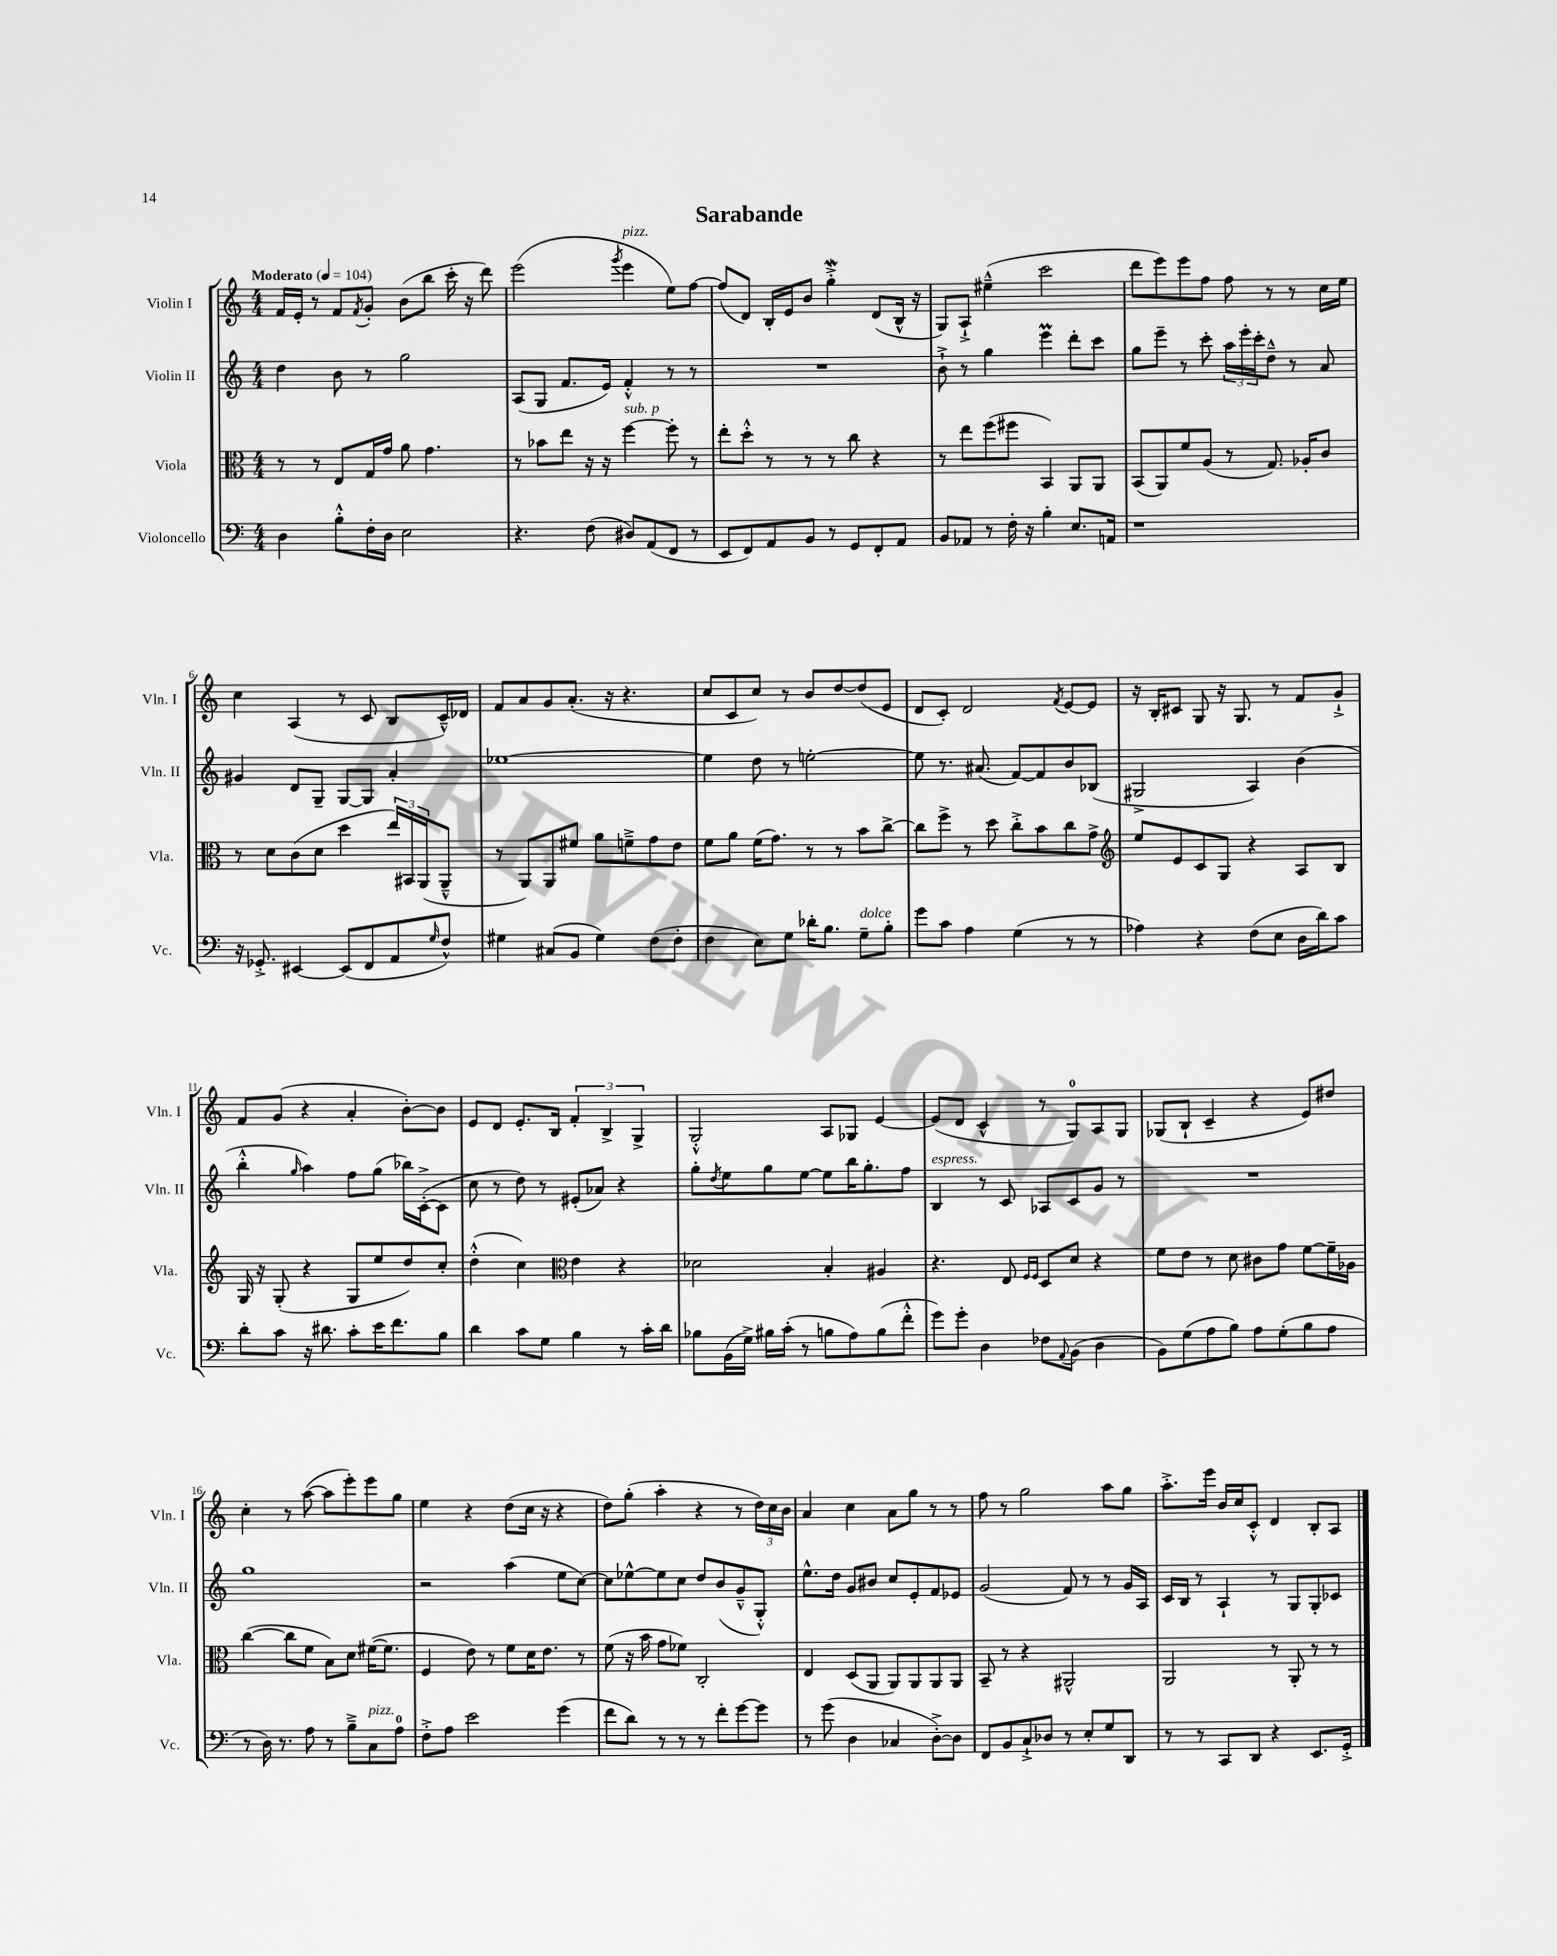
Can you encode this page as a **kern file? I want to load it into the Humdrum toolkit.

**kern	**kern	**kern	**kern
*part4	*part3	*part2	*part1
*staff4	*staff3	*staff2	*staff1
*I"Violoncello	*I"Viola	*I"Violin II	*I"Violin I
*I'Vc.	*I'Vla.	*I'Vln. II	*I'Vln. I
*clefF4	*clefC3	*clefG2	*clefG2
*k[]	*k[]	*k[]	*k[]
*M4/4	*M4/4	*M4/4	*M4/4
*MM104	*MM104	*MM104	*MM104
=1	=1	=1	=1
!	!	!	!LO:TX:a:B:t=Moderato
4D\	8r	4dd\	16f/LL
.	.	.	16e'/JJ
.	8r	.	8r
8B'^^\L	8E/L	8b\	8f/L
.	.	.	8qf/
16F'\L	16G/L	8r	8g'/J
16D\JJ	16g/JJ	.	.
2E\	8a\	2gg\	(8b\L
.	4.g\	.	8bb\J
.	.	.	16ccc'\
.	.	.	16r
.	.	.	8ddd\)
=2	=2	=2	=2
4.r	8r	(8A/L	(2eee\
.	8b-X\L	8G/J	.
.	8ee\J	8.f/L	.
(8F\	16r	.	.
.	16r	16e/Jk)	.
.	.	.	8qggg/
!	!	!	!LO:TX:a:i:t=pizz.
!	!LO:TX:a:i:t=sub. p	!	!
8D#X/L)	[4ff\	4f'^^/	4eee\
(8AA/	.	.	.
8FF/J	8ff'\]	8r	8ee\L)
8r	8r	8r	[8ff\J
=3	=3	=3	=3
8EE/L	8ee'\L	1r	(8ff/L]
8FF/)	8dd'^^\J	.	8d/J)
8AA/	8r	.	16B'/LL
.	.	.	16e/J
8BB/J	8r	.	8b/J
8r	8r	.	4ggW'^\
8GG/L	8cc\	.	.
8FF'/	4r	.	(8d/L
8AA/J	.	.	16B^^/Jk
.	.	.	16r
=4	=4	=4	=4
8BB/L	8r	8b`^\	8G/L)
8AA-X/J	8ee\L	8r	8A`^/J
8r	(8ff\	4gg\	(4ee#X~^^\
16F'\	8ff#X\J	.	.
16r	.	.	.
4B'\	4BB/)	4eeem\	2ccc\
8.E/L	8AA/L	8ddd'\L	.
.	8AA/J	8ccc\J	.
16AAn/Jk	.	.	.
=5	=5	=5	=5
1r	(8BB/L	8gg\L	8ddd\L
.	8AA/)	8eee~\J	8eee\)
.	8f/	8r	8eee\
.	(8A/J	8ccc'\	8ff\J
.	8r	24aa\LL	8ff\
.	.	24eee'\	.
.	.	24ccc'\J	.
.	8.G/)	8dd~^^\J	8r
.	.	8r	8r
.	16A-X'/KL	.	.
.	8c/J	8a/	16cc\LL
.	.	.	16ee\JJ
!!LO:LB:g=z
=6	=6	=6	=6
16r	8r	4g#X/	4cc\
8.GG-X'^/	.	.	.
.	8d\L	.	.
[4EE#X/	(8c\	8d/L	(4A/
.	8d\J	8G~/J	.
(8EE#/L]	4dd\	[8G/L	8r
8FF/	.	8G/J]	8c/
8AA/	24ee/LL)	4a'/	8B/L
.	24BB#X/	.	.
.	(24AA/J	.	.
16qqG/	.	.	.
8F^^/J)	8AA~^^/J	.	16c~^^/L)
.	.	.	16d-X/JJ
=7	=7	=7	=7
4G#X\	8r	[1ee-X	8f/L
.	8AA/L)	.	8a/
(8C#X/L	8AA/	.	8g/
8BB/J	8f#X/J	.	(8.a'/J
4G#\)	8a\L	.	.
.	.	.	16r
.	8fn~^\	.	4.r
(8F\L	8g\	.	.
8F'\J	8e\J	.	.
=8	=8	=8	=8
4F\	8f\L	4ee-\]	8cc/L
.	8a\J	.	8c/
8E\L)	(16f\KL	8dd\	8cc/J)
.	8.g\J)	.	.
8G\J	.	8r	8r
16d-X'\KL	8r	[2een'\	8b/L
8.B\J	.	.	.
.	8r	.	[8dd/
!LO:TX:a:i:t=dolce	!	!	!
8G~\L	8b\L	.	(8dd/]
8B'\J	[8cc^\J	.	8e/J
=9	=9	=9	=9
8g\L	8cc\L]	8ee\]	8d/L
8c\J	8ff^\J	8.r	8c'/J)
4A\	8r	.	2d/
.	.	(8.a#X/	.
.	8dd\	.	.
(4G\	8cc'^\L	[8f/L)	.
.	8b\	8f/]	.
.	.	.	8qf/
8r	8cc\	8b/	[8e/L
8r	8g^\J	(8B-X/J	8e/J]
=10	=10	=10	=10
*	*clefG2	*	*
4A-X\)	8ee/L	2G#X^/	16r
.	.	.	16B'/KL
.	8e/	.	8c#X/J
4r	8c/	.	8G/
.	8G/J	.	16r
.	.	.	8.G/
(8F\L	4r	4A/)	.
8E\J	.	.	8r
16D\LL	8A/L	(4b\	8f/L
16d\J)	.	.	.
8c\J	8B/J	.	8g`^/J
!!LO:LB:g=z
=11	=11	=11	=11
8d'\L	16G/	4bb'^^\	8f/L
.	16r	.	.
8c\J	(8G'/	.	(8g/J
.	.	16qqgg/	.
16r	4r	4aa\)	4r
8.d#X\	.	.	.
8c'\L	8G/L	8ff\L	4a'/
16e\K	8ee/	(8gg\J	.
8.f\	.	.	.
.	8dd/)	16bb-X\LL)	[8b'\L)
.	.	([16c'^\J	.
8B\J	8cc'/J	8c\J]	8b\J]
=12	=12	=12	=12
4d\	(4dd'^^\	8cc\	8e/L
.	.	8r	8d/J
8c\L	4cc\)	8dd\)	8.e'/L
8G\J	.	8r	.
.	.	.	16B/Jk
*	*clefC3	*	*
4B\	4e\	(8e#X'/L	6f'/
.	.	8a-X/J)	.
.	.	.	6B^/
8r	4r	4r	.
.	.	.	6G^/
16c'\LL	.	.	.
16d\JJ	.	.	.
=13	=13	=13	=13
8B-X\L	2d-X\	8gg'\L	2G'^^/
.	.	8qdd/	.
(16BB\L	.	8ee\	.
16G^\JJ)	.	.	.
16B#X\LL	.	8gg\	.
(16c'\JJ	.	.	.
8r	.	[8ee\J	.
8Bn\L	4B'/	8ee\L]	8A/L
8A\)	.	16bb\K	8G-X/J
.	.	8.gg'\	.
(8B\	4A#X/	.	[4e/
8f'^^\J	.	8ff\J	.
=14	=14	=14	=14
!	!	!LO:TX:a:i:t=espress.	!
8g\L)	4.r	4B/	(8e/L]
8g'\J	.	.	8d/J
4D\	.	8r	4c^^/
.	8E/	8c/	.
.	16qqF/LL	.	.
.	16qqF/JJ	.	.
8F-X\L	8D/L	8A-X/L	8r
8qqAA/	.	.	.
(8BB\J	8d/J	8c/	8G/L)
4D\	4r	8g/J	8A/
.	.	8r	8G/J
=15	=15	=15	=15
8BB\L)	8f\L	1r	(8G-X/L
(8G\	8e\J	.	8B`/J
8A\	8r	.	4c~/
8B\J)	8d\	.	.
8A\L	8c#X\L	.	4r
(8G'\	8g\J	.	.
8B\	[8f\L	.	8e/L)
8A\J	16f~\L]	.	8dd#X/J
.	16A-X\JJ	.	.
!!LO:LB:g=z
=16	=16	=16	=16
8r	([4cc\	1gg	4cc'\
16D\)	.	.	.
8.r	.	.	.
.	8cc\L]	.	8r
8A\	8f\J	.	([8aa\
8r	8B\L)	.	8aa\L]
8B~^\L	8d\J	.	8eee'\)
!LO:TX:a:i:t=pizz.	!	!	!
8C\	([16f#X\KL	.	8eee\
.	8.f#\J]	.	.
8A\J	.	.	8gg\J
=17	=17	=17	=17
8F'^\L	4F/	2r	4ee\
8A\J	.	.	.
2e\	8e\)	.	4r
.	8r	.	.
.	8f\L	(4aa\	(8dd\L
.	16d\K	.	16cc\Jk
.	8.e\J	.	16r
(4g\	.	8ee\L	4r
.	8r	[8cc\J)	.
=18	=18	=18	=18
8f\L	(8f\	8cc\L]	8dd\L)
8d\J)	16r	[8ee-X^^\	(8gg'\J
.	16b\	.	.
8r	8g\L	8ee-\]	4aa'\
8r	8f-X\J)	8cc\J	.
8r	2C'/	8dd/L	4r
8f'\L	.	(8b/	.
[8g\	.	8g~^^/	8r
8g\J]	.	8G'^^/J)	24dd\LL)
.	.	.	24cc\
.	.	.	24b\JJ
=19	=19	=19	=19
8r	4E/	8.ee^^\L	4a/
(8g\	.	.	.
.	.	16dd\Jk	.
4D\	(8D/L	8g/L	4cc\
.	8AA/J	8b#X/J	.
4C-X/	8AA/L)	8cc/L	8a\L
.	8AA/	8e'/	8gg\J
[8D'^\L)	8AA/	8f/	8r
8D\J]	8AA/J	8e-X/J	8r
=20	=20	=20	=20
8FF/L	8BB~/	(2g/	8ff\
8BB/	8r	.	8r
8C`^/	4r	.	2gg\
8D-X/J	.	.	.
8r	2AA#X^^/	8f/)	.
8E'/L	.	8r	.
8G/	.	8r	8aa\L
8DD/J	.	16g/LL	8gg\J
.	.	16A/JJ	.
=21	=21	=21	=21
8r	2AA/	16c/LL	8.aa'^\L
.	.	16B/JJ	.
8r	.	8r	.
.	.	.	16eee\Jk
8CC/L	.	4A`/	16b/LL
.	.	.	16cc/J
8DD/J	.	.	8c'^^/J
4r	8r	8r	4d/
.	8AA'/	8G/L	.
8.EE/L	8r	8G'/	8B'/L
.	8r	8c-X/J	8A/J
16GG'^/Jk	.	.	.
==	==	==	==
*-	*-	*-	*-
